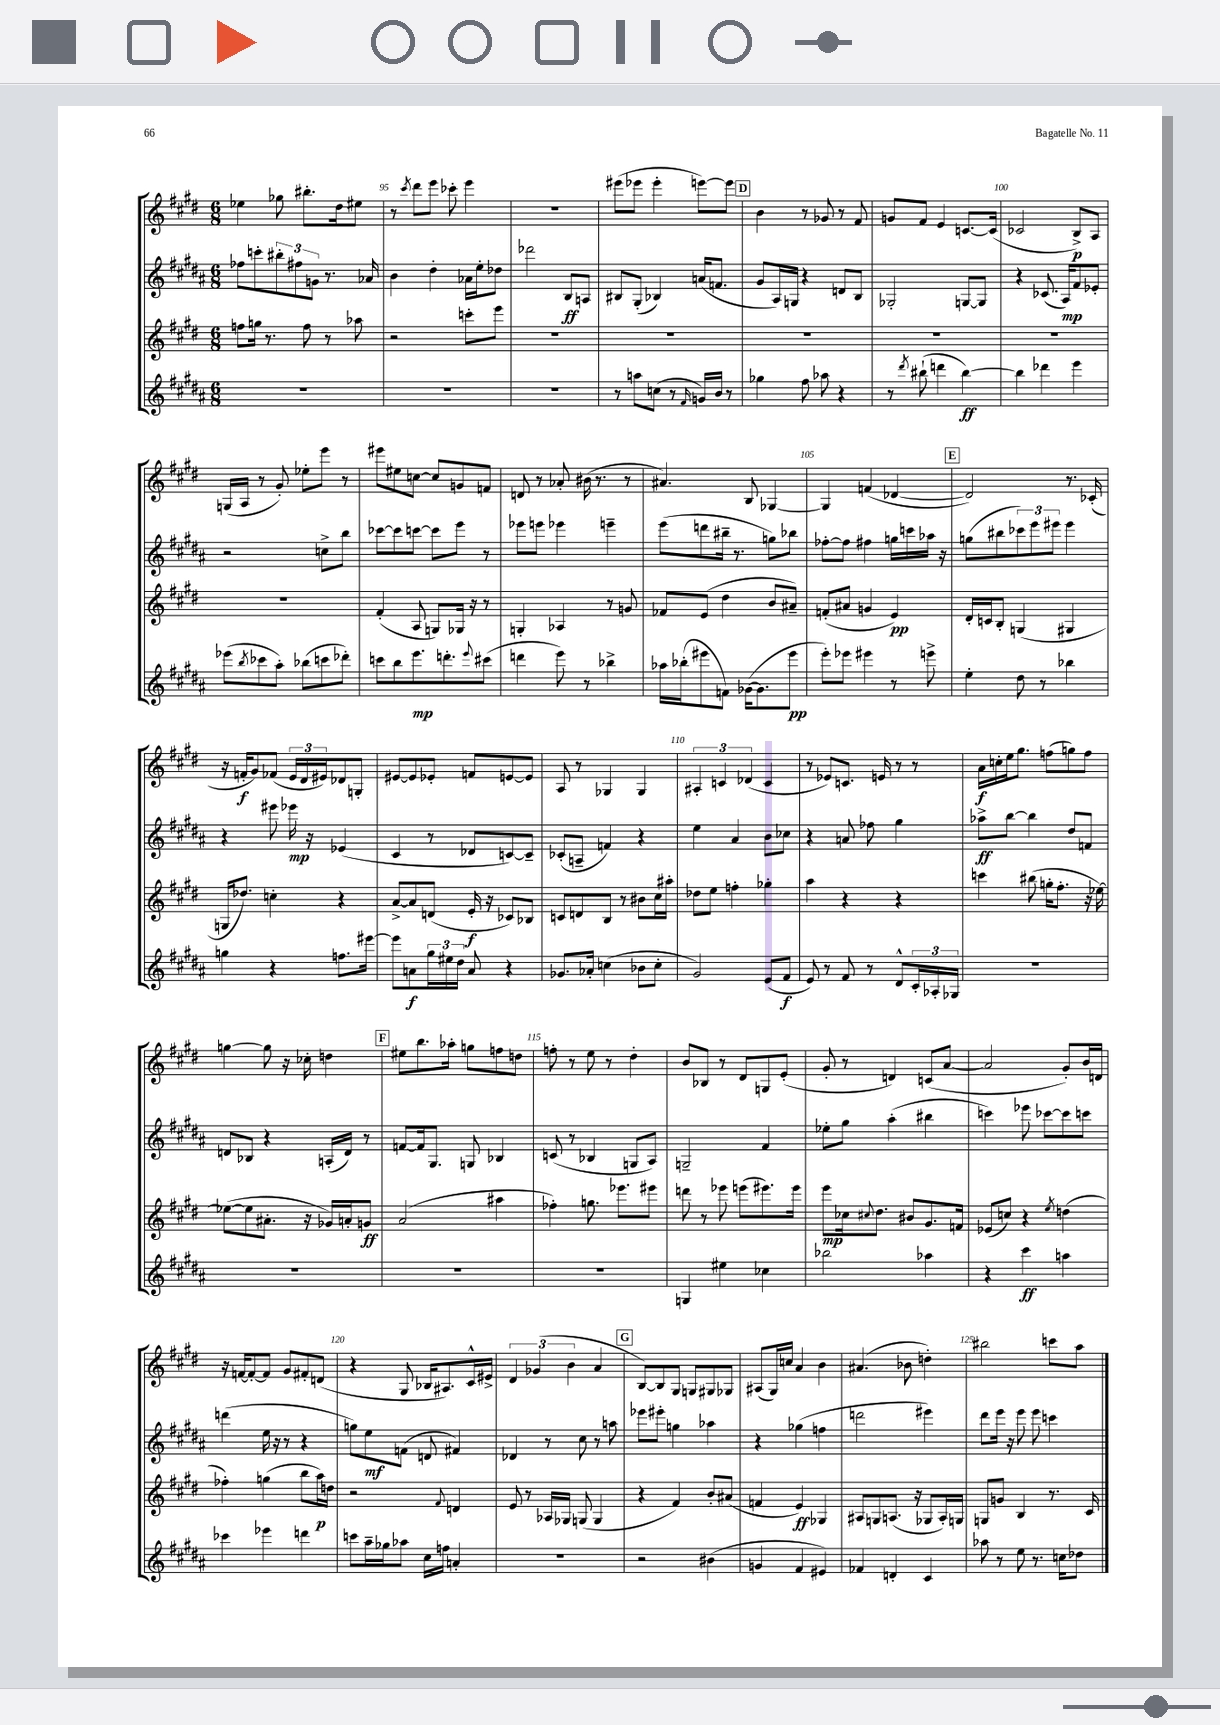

**kern	**dynam	**kern	**dynam	**kern	**dynam	**kern	**dynam
*part4	*part4	*part3	*part3	*part2	*part2	*part1	*part1
*staff4	*staff4	*staff3	*staff3	*staff2	*staff2	*staff1	*staff1
*clefG2	*	*clefG2	*	*clefG2	*	*clefG2	*
*k[f#c#g#d#a#]	*	*k[f#c#g#d#]	*	*k[f#c#g#d#a#]	*	*k[f#c#g#d#]	*
*M6/8	*	*M6/8	*	*M6/8	*	*M6/8	*
=94	=94	=94	=94	=94	=94	=94	=94
2.r	.	8ffn\L	.	8ff-X\L	.	4ee-X\	.
.	.	16ggn\Jk	.	8cccn'\	.	.	.
.	.	8.r	.	.	.	.	.
.	.	.	.	12bb#X'\	.	8gg-X\	.
.	.	.	.	12ff#X\	.	.	.
.	.	8ff\	.	.	.	8.bb#X'\L	.
.	.	.	.	12gn\J	.	.	.
.	.	8r	.	8.r	.	.	.
.	.	.	.	.	.	16dd#\k	.
.	.	8aa-X\	.	.	.	8ee#X\J	.
.	.	.	.	16a-X/	.	.	.
=95	=95	=95	=95	=95	=95	=95	=95
2.r	.	2r	.	4b\	.	8r	.
.	.	.	.	.	.	8qccc#/	.
.	.	.	.	.	.	8ddd#\L	.
.	.	.	.	4dd#'\	.	8eee\J	.
.	.	.	.	.	.	8ccc-X'\	.
.	.	8cccn'\L	.	16a-X\LL	.	4eee\	.
.	.	.	.	16ee'\J	.	.	.
.	.	8eee\J	.	8dd-X\J	.	.	.
=96	=96	=96	=96	=96	=96	=96	=96
2.r	.	2.r	.	2ddd-X\	.	2.r	.
.	.	.	.	8B/L	ff	.	.
.	.	.	.	8An/J	.	.	.
=97	=97	=97	=97	=97	=97	=97	=97
8r	.	2.r	.	8B#X/L	.	(8eee#X\L	.
8aan\L	.	.	.	(8G#'/J	.	8eee-X\J	.
(8ccn\J	.	.	.	4B-X/)	.	4eee-'\	.
8r	.	.	.	.	.	.	.
16qqf#/	.	.	.	.	.	.	.
16gn/LL)	.	.	.	(16an/KL	.	[8eeen\L)	.
16b/JJ	.	.	.	8.fn/J	.	.	.
8r	.	.	.	.	.	8eee\J]	.
!!LO:REH:place=s1:t=D
=98	=98	=98	=98	=98	=98	=98	=98
4gg-X\	.	2.r	.	8g#/L	.	4b\	.
.	.	.	.	16A#/L)	.	.	.
.	.	.	.	16Gn/JJ	.	.	.
8ff#\	.	.	.	4r	.	8r	.
8aa-X\	.	.	.	.	.	8g-X/	.
4r	.	.	.	8dn/L	.	8r	.
.	.	.	.	8B/J	.	8f#/	.
=99	=99	=99	=99	=99	=99	=99	=99
8r	.	2.r	.	2G-X'/	.	8gn/L	.
8qddd#/	.	.	.	.	.	.	.
(8bb#X`\	.	.	.	.	.	8f#/J	.
4dddn\	.	.	.	.	.	4e/	.
[4bb#\)	ff	.	.	[8Gn/L	.	[8.cn/L	.
.	.	.	.	8G/J]	.	.	.
.	.	.	.	.	.	(16c/Jk]	.
=100	=100	=100	=100	=100	=100	=100	=100
4bb#\]	.	2.r	.	4r	.	2c-X/	.
4ddd-X\	.	.	.	(8.c-X/	.	.	.
.	.	.	.	16A#/KL)	mp	.	.
4eee\	.	.	.	8f#/	.	8B^/L)	p
.	.	.	.	8e-X'/J	.	8A/J	.
!!LO:LB:g=z
=101	=101	=101	=101	=101	=101	=101	=101
(8eee-X\L	.	2.r	.	2r	.	(16Gn/LL	.
.	.	.	.	.	.	16A/JJ	.
8qbb/	.	.	.	.	.	.	.
8ccc-X\	.	.	.	.	.	8r	.
8aa#'\J)	.	.	.	.	.	8g#'/)	.
(8bb-X\L	.	.	.	.	.	8ee-X'\L	.
8cccn\	.	.	.	8ccn^\L	.	8eee\J	.
8ddd-X'\J)	.	.	.	8bb\J	.	8r	.
=102	=102	=102	=102	=102	=102	=102	=102
8cccn\L	.	(4f#'/	.	[8ccc-X\L	.	8eee#X\L	.
8bb\	.	.	.	8ccc-\]	.	8ee#X\	.
8.eee\	mp	8A/	.	[8cccn\J	.	[8ccn\J	.
.	.	8Gn/L)	.	8ccc\L]	.	8cc/L]	.
8.dddn'\	.	.	.	.	.	.	.
.	.	16G-X/Jk	.	8eee\J	.	8gn/	.
.	.	16r	.	.	.	.	.
8qqeee/	.	.	.	.	.	.	.
(8ccc#X\J	.	8r	.	8r	.	8fn/J	.
=103	=103	=103	=103	=103	=103	=103	=103
4dddn\	.	4Gn'/	.	8eee-X\L	.	8dn/	.
.	.	.	.	8eeen\J	.	8r	.
8eee\)	.	4A-X/	.	4eee-X\	.	8a-X'/	.
8r	.	.	.	.	.	(16b#X\	.
.	.	.	.	.	.	8.r	.
4bb-X^\	.	8r	.	4eeen~\	.	.	.
.	.	8gn/	.	.	.	8r	.
=104	=104	=104	=104	=104	=104	=104	=104
16aa-X\LL	.	8f-X/L	.	(8eee\L	.	4.a#X/)	.
(16bb-X'\J	.	.	.	.	.	.	.
8eee#X\	.	(8e/J	.	8dddn\	.	.	.
8fn\J)	.	4dd#\	.	16bb#X~\Jk	.	.	.
.	.	.	.	8.r	.	.	.
([16g-X\KL	.	.	.	.	.	8B/	.
8.g-\]	.	.	.	.	.	.	.
.	.	8b/L	.	8ggn\L)	.	[4G-X/	.
8eee#\J	pp	8a#X~/J)	.	8bb-X\J	.	.	.
=105	=105	=105	=105	=105	=105	=105	=105
8eee'\L)	.	(8fn'/L	.	[8ff-X'\L	.	4G-/]	.
8eee-X\J	.	8a#X/J	.	8ff-\J]	.	.	.
4eee#X\	.	4gn/	.	4ff#X\	.	(4fn/	.
8r	.	4e/)	pp	16ggn\LL	.	[4d-X/	.
.	.	.	.	16cccn\	.	.	.
8eeen^\	.	.	.	16aa-X\JJ	.	.	.
.	.	.	.	16r	.	.	.
!!LO:REH:place=s1:t=E
=106	=106	=106	=106	=106	=106	=106	=106
4ee'\	.	16d#'/LL	.	(8ggn\L	.	2d-/])	.
.	.	16cn/J	.	.	.	.	.
.	.	8B'/J	.	8bb#X\	.	.	.
8dd#\	.	(4Gn/	.	12ccc-X\)	.	.	.
.	.	.	.	12eee\	.	.	.
8r	.	.	.	.	.	.	.
.	.	.	.	12eee#X\J	.	.	.
4bb-X\	.	4G#X/	.	4eee#\	.	8.r	.
.	.	.	.	.	.	(16c-X'/	.
!!LO:LB:g=z
=107	=107	=107	=107	=107	=107	=107	=107
4ggn\	.	16Gn/KL	.	4r	.	16r	.
.	.	8.dd-X/J)	.	.	.	16fn'/KL	f
.	.	.	.	.	.	8g#/)	.
4r	.	4ccn'\	.	8eee#X\	.	(8f-X/J	.
.	.	.	.	16eee-X\	mp	24e/LL	.
.	.	.	.	.	.	24d#/	.
.	.	.	.	16r	.	.	.
.	.	.	.	.	.	24e#X/J)	.
8.ffn\L	.	4r	.	(4e-X/	.	8d-X/	.
.	.	.	.	.	.	8Gn'/J	.
[16eee#X\Jk	.	.	.	.	.	.	.
=108	=108	=108	=108	=108	=108	=108	=108
8eee#\L]	.	[8a^/L	.	4c#/	.	[8e#X/L	.
8an\	f	8a/]	.	.	.	8e#/]	.
24gg#\L	.	(8dn/J	.	8r	.	8e-X'/J	.
24ee#X\	.	.	.	.	.	.	.
24dd#\JJ	.	.	.	.	.	.	.
8a/	.	16e'/	f	8d-X/L	.	8fn/L	.
.	.	16r	.	.	.	.	.
4r	.	8c-X/L)	.	[8cn/)	.	[8en/	.
.	.	8B-X/J	.	8c~/J]	.	8e/J]	.
=109	=109	=109	=109	=109	=109	=109	=109
8.g-X/L	.	8cn/L	.	(8c-X'/L	.	8A/	.
.	.	8dn/	.	8An~/J	.	8r	.
16a-X'/Jk	.	.	.	.	.	.	.
(4ccn\	.	8B/J	.	4fn/)	.	4G-X/	.
.	.	8r	.	.	.	.	.
8b-X\L	.	8b#X\L	.	4r	.	4G-/	.
8cc'\J	.	16cc#\L	.	.	.	.	.
.	.	16aa#X'\JJ	.	.	.	.	.
=110	=110	=110	=110	=110	=110	=110	=110
2g#/)	.	8dd-X\L	.	4ee\	.	6A#X'/	.
.	.	8ee\J	.	.	.	.	.
.	.	.	.	.	.	6cn/	.
.	.	4ffn'\	.	4a#/	.	.	.
.	.	.	.	.	.	(6d-X/	.
(8e/L	.	4gg-X'\	.	8b\L	.	4c/	.
8f#/J	f	.	.	8cc-X\J	.	.	.
=111	=111	=111	=111	=111	=111	=111	=111
8e/)	.	4aa\	.	4r	.	8r	.
8r	.	.	.	.	.	8e-X/L)	.
8f#/	.	4r	.	8an/	.	8.cn/J	.
8r	.	.	.	8ff-X\	.	.	.
.	.	.	.	.	.	16en/	.
8d#^^/L	.	4r	.	4gg#\	.	8r	.
24c#'/L	.	.	.	.	.	8r	.
24A-X'/	.	.	.	.	.	.	.
24G-X/JJ	.	.	.	.	.	.	.
=112	=112	=112	=112	=112	=112	=112	=112
2.r	.	4cccn\	.	8aa-X^\L	ff	16a\LL	f
.	.	.	.	.	.	16ccn'\	.
.	.	.	.	[8bb\J	.	16ee\J	.
.	.	.	.	.	.	8.gg#\J	.
.	.	(8bb#X\	.	4bb\]	.	.	.
.	.	16ggn'\KL	.	.	.	(8ffn\L	.
.	.	8.ff#'\J	.	.	.	.	.
.	.	.	.	8dd#/L	.	8ggn\)	.
.	.	16r	.	8fn/J	.	8ff\J	.
.	.	[16ee-X\)	.	.	.	.	.
!!LO:LB:g=z
=113	=113	=113	=113	=113	=113	=113	=113
2.r	.	(8ee-X\L_	.	8dn/L	.	[4ggn\	.
.	.	8ee-\]	.	8B-X/J	.	.	.
.	.	8.a#X'\J	.	4r	.	8gg\]	.
.	.	.	.	.	.	16r	.
.	.	16r	.	.	.	16cc-X'\	.
.	.	16g-X/LL)	.	(16An'/LL	.	4ddn\	.
.	.	16an'/J	.	16d/JJ)	.	.	.
.	.	8gn/J	ff	8r	.	.	.
!!LO:REH:place=s1:t=F
=114	=114	=114	=114	=114	=114	=114	=114
2.r	.	(2a/	.	[8fn/L	.	8ee#X\L	.
.	.	.	.	16f/k]	.	8.bb\	.
.	.	.	.	8.G#/J	.	.	.
.	.	.	.	.	.	16aa-X'\Jk	.
.	.	.	.	8Gn/	.	8ggn\L	.
.	.	4aa#X\	.	4B-X/	.	8ffn\	.
.	.	.	.	.	.	8ddn\J	.
=115	=115	=115	=115	=115	=115	=115	=115
2.r	.	4ff-X'\)	.	(8cn/	.	8ffn'\	.
.	.	.	.	8r	.	8r	.
.	.	8.ggn\	.	4B-X/	.	8ee\	.
.	.	.	.	.	.	8r	.
.	.	8.eee-X\L	.	.	.	.	.
.	.	.	.	8Gn/L	.	4dd#'\	.
.	.	8eee#X\J	.	8A#/J)	.	.	.
=116	=116	=116	=116	=116	=116	=116	=116
4Gn/	.	8dddn\	.	2Gn~/	.	8b/L	.
.	.	8r	.	.	.	8B-X/J	.
4ee#X\	.	8eee-X\	.	.	.	8r	.
.	.	(8eeen\L	.	.	.	8d#/L	.
4cc-X\	.	8.eee#X\)	.	4f#/	.	8Gn/	.
.	.	.	.	.	.	(8e'/J	.
.	.	16eee#\Jk	.	.	.	.	.
=117	=117	=117	=117	=117	=117	=117	=117
2bb-X\	.	8eee\L	mp	8ee-X'\L	.	8g#'/	.
.	.	16cc-X\k	.	8gg#\J	.	8r	.
.	.	8qqcc#X/	.	.	.	.	.
.	.	8.dd#\J	.	.	.	.	.
.	.	.	.	(4aa#'\	.	4dn/)	.
.	.	8b#X/L	.	.	.	.	.
4aa-X\	.	8.g#/	.	4bb#X\	.	(8cn/L	.
.	.	.	.	.	.	[8a/J	.
.	.	16fn/Jk	.	.	.	.	.
=118	=118	=118	=118	=118	=118	=118	=118
4r	.	(8e-X/L	.	4cccn\)	.	2a/]	.
.	.	8ccn/J)	.	.	.	.	.
4ccc#\	ff	4r	.	8eee-X\	.	.	.
.	.	.	.	[8ccc-X\L	.	.	.
.	.	8qee/	.	.	.	.	.
4aan\	.	(4ddn\	.	8ccc-\]	.	8g#'/L)	.
.	.	.	.	8cccn\J	.	16b/L	.
.	.	.	.	.	.	16dn/JJ	.
!!LO:LB:g=z
=119	=119	=119	=119	=119	=119	=119	=119
4ccc-X\	.	4ff-X'\)	.	(4dddn\	.	16r	.
.	.	.	.	.	.	[16fn/KL	.
.	.	.	.	.	.	8f'/_	.
4eee-X\	.	(4ggn\	.	16ee\	.	8f/J]	.
.	.	.	.	16r	.	.	.
.	.	.	.	8r	.	8g#/L	.
4dddn\	.	8bb\L	.	4r	.	8f#X'/	.
.	.	16aa\L)	p	.	.	(8dn/J	.
.	.	16ddn\JJ	.	.	.	.	.
=120	=120	=120	=120	=120	=120	=120	=120
8cccn\L	.	2r	.	8ggn\L)	.	4r	.
16aa#~\L	.	.	.	8ee\	mf	.	.
16gg-X\J	.	.	.	.	.	.	.
8aa-X\J	.	.	.	(8fn\J	.	8G#/	.
16cc#\LL	.	.	.	8dn/	.	16B-X/KL	.
16ffn\JJ	.	.	.	.	.	8.A#X/)	.
.	.	8qqf#/	.	.	.	.	.
4an'/	.	4dn/	.	4f#X/)	.	.	.
.	.	.	.	.	.	16c#^^/L	.
.	.	.	.	.	.	16e#X^/JJ	.
=121	=121	=121	=121	=121	=121	=121	=121
2.r	.	8e/	.	4d-X/	.	6d#/	.
.	.	8r	.	.	.	.	.
.	.	.	.	.	.	(6g-X/	.
.	.	16A-X/LL	.	8r	.	.	.
.	.	16G-X/JJ	.	.	.	.	.
.	.	.	.	.	.	6b\	.
.	.	(8Gn/	.	8cc#\	.	.	.
.	.	4G/	.	8r	.	4a/	.
.	.	.	.	8aan\	.	.	.
!!LO:REH:place=s1:t=G
=122	=122	=122	=122	=122	=122	=122	=122
2r	.	4r	.	8eee-X\L	.	[8B/L)	.
.	.	.	.	8eee#X'\J	.	8B/]	.
.	.	4f#/)	.	4ggn\	.	8G#/J	.
.	.	.	.	.	.	8Gn/L	.
(4b#X\	.	8b'/L	.	4aa-X\	.	8G#X/	.
.	.	(8a#X/J	.	.	.	8G-X/J	.
=123	=123	=123	=123	=123	=123	=123	=123
4gn/	.	4fn/	.	4r	.	(8A#X/L	.
.	.	.	.	.	.	16G#/L)	.
.	.	.	.	.	.	16ccn/JJ	.
4f#/	.	4e/)	ff	(4gg-X\	.	4a/	.
4e#X/)	.	4G-X/	.	4ffn\	.	4b\	.
=124	=124	=124	=124	=124	=124	=124	=124
4f-X/	.	8A#X/L	.	2dddn\	.	(4.a#X/	.
.	.	8Gn/	.	.	.	.	.
4dn'/	.	(8.An/J	.	.	.	.	.
.	.	.	.	.	.	8b-X\	.
.	.	16r	.	.	.	.	.
4c#/	.	8G-X/L	.	4eee#X\)	.	4ddn'\)	.
.	.	16A'/L)	.	.	.	.	.
.	.	16Gn/JJ	.	.	.	.	.
=125	=125	=125	=125	=125	=125	=125	=125
8aa-X\	.	8Gn/L	.	8ddd#\L	.	2bb#X\	.
8r	.	8gn/J	.	16eee\Jk	.	.	.
.	.	.	.	16r	.	.	.
8ee\	.	4B/	.	8eee\	.	.	.
8.r	.	.	.	8eee\	.	.	.
.	.	8.r	.	4cccn\	.	8cccn\L	.
16ccn\KL	.	.	.	.	.	.	.
8dd-X\J	.	.	.	.	.	8aa\J	.
.	.	16c#/	.	.	.	.	.
==	==	==	==	==	==	==	==
*-	*-	*-	*-	*-	*-	*-	*-
